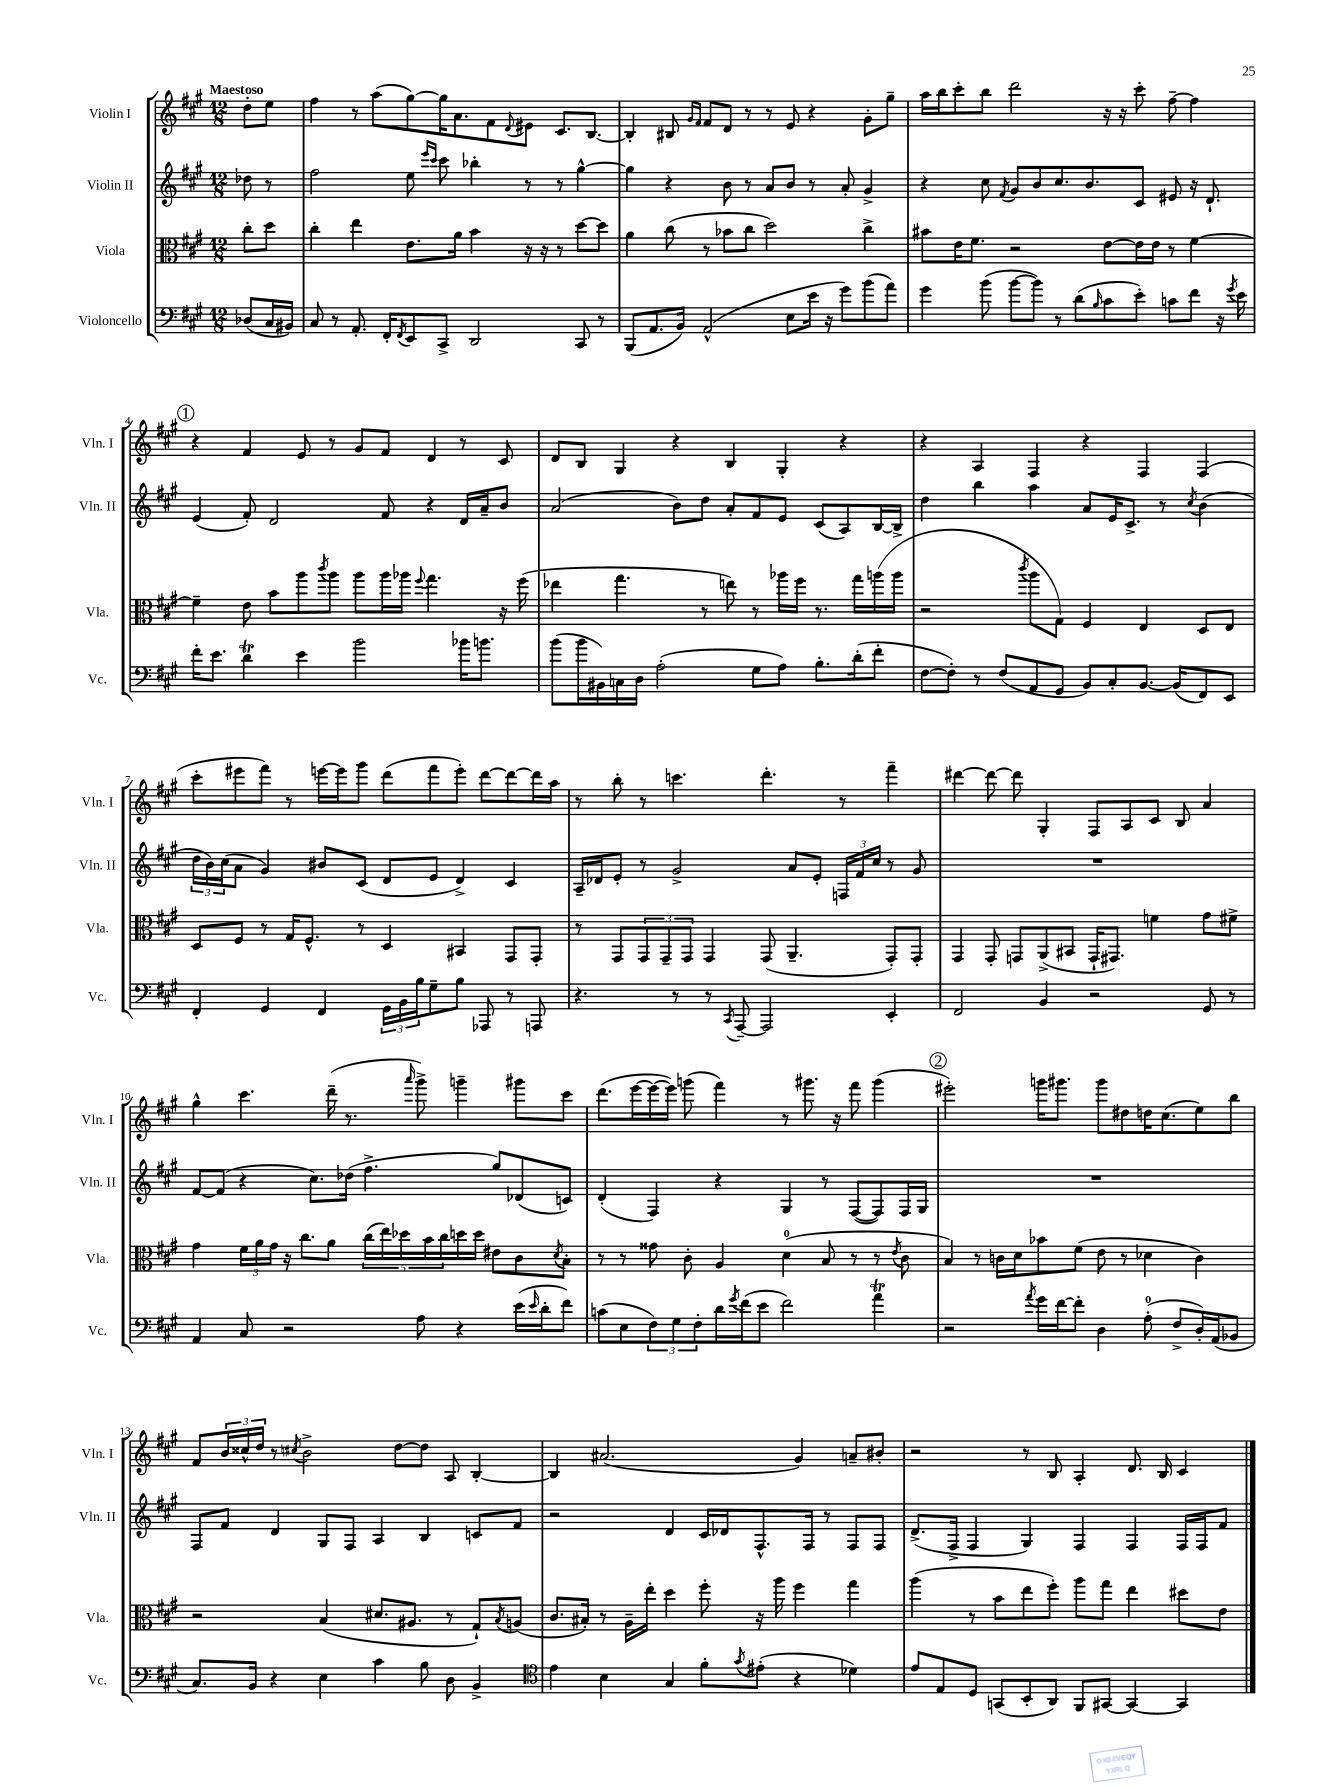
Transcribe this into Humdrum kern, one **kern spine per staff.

**kern	**kern	**kern	**kern
*staff4	*staff3	*staff2	*staff1
*clefF4	*clefC3	*clefG2	*clefG2
*k[f#c#g#]	*k[f#c#g#]	*k[f#c#g#]	*k[f#c#g#]
*M12/8	*M12/8	*M12/8	*M12/8
(8D-	8cc#'	8dd-	8dd'
16C#	8dd	8r	8ee
16BB#)	.	.	.
=	=	=	=
8C#	4cc#'	2ff#	4ff#
8r	.	.	.
8.AA'	4ee	.	8r
.	.	.	(8aa
16FF#'	.	.	.
8qFF#	.	.	.
8EE	8.e	8ee	[8gg#)
.	.	16qqeee	.
.	.	16qqccc#	.
8CC#^	.	8ccc#	16gg#]
.	16a	.	8.a
2DD	4b	4bb-'	.
.	.	.	8f#
.	.	.	8qqd
.	16r	8r	8e#
.	16r	.	.
.	8r	8r	8.c#
8CC#	[8dd	[4gg#^^	.
.	.	.	[8.B
8r	8dd]	.	.
=	=	=	=
(8BBB	4a	4gg#]	4B']
8.AA	.	.	.
.	(8cc#	4r	8B#
16BB)	.	.	.
.	.	.	16qqg#
.	.	.	16qqf#
(2AA^^	8r	.	8f#
.	8b-	8b	8d
.	8cc#	8r	8r
.	2dd)	8a	8r
8E	.	8b	8e
16e	.	8r	4r
16r	.	.	.
8g#)	.	8a'	.
(8b	4cc#^	4g#^	8g#'
8a)	.	.	8gg#~
=	=	=	=
4g#	8b#	4r	16aa
.	.	.	16bb
.	16e	.	8ccc#'
.	8.f#	.	.
(8b	.	8cc#	8bb
.	.	8qf#	.
[8b	2r	8g#	2ddd
8b])	.	8b	.
8r	.	8.cc#	.
(8d	.	.	.
.	.	8.b	.
16qqB	.	.	.
8c#	[8e	.	16r
.	.	.	16r
8e')	16e]	8c#	8ccc#'
.	16e	.	.
8c	8r	8e#	[8ff#~
8f#	[4f#	16r	4ff#]
.	.	8.d`	.
16r	.	.	.
8qg#	.	.	.
16e	.	.	.
=	=	=	=
16f#'	4f#~]	(4e	4r
8.e	.	.	.
4d	8e	8f#')	4f#
.	8b	2d	.
4e	8aa	.	8e
.	8qccc#	.	.
.	8aa	.	8r
2b	8aa	.	8g#
.	16aa	8f#	8f#
.	16aa-	.	.
.	8qqff#	.	.
.	4.gg#	4r	4d
16b-	.	16d	8r
8.b	.	16a~	.
.	16r	8b	8c#
.	(16ff#	.	.
=	=	=	=
(8b	4ee-	(2a	8d
16b	.	.	8B
16BB#)	.	.	.
16C	4.gg#	.	4G#
16D	.	.	.
(2A'	.	.	.
.	.	8b)	4r
.	8r	8dd	.
.	8ee)	8a'	4B
8G#	8r	8f#	.
8A)	16aa-	8e	4G#'
.	16ff#	.	.
8.B'	8.r	(8c#	.
.	.	8A)	4r
(16d'	16gg#	.	.
8f#'	(16aa	[16B	.
.	16aa	16B^]	.
=	=	=	=
[8F#	2r	4dd	4r
8F#'])	.	.	.
8r	.	4bb	4A
(8F#	.	.	.
.	8qccc#	.	.
8AA	8aa	4aa	4F#
8GG#	8G#)	.	.
8BB)	4F#	8a	4r
8C#'	.	16e	.
.	.	8.c#^	.
[8.BB	4E	.	4F#
.	.	8r	.
(16BB]	.	.	.
.	.	8qcc#	.
8FF#)	8D	(4b	(4F#
8EE	8E	.	.
=	=	=	=
4FF#'	8D	24dd	8ccc#'
.	.	24b)	.
.	.	(24cc#	.
.	8F#	8a	8eee#
4GG#	8r	4g#)	8fff#)
.	16G#	.	8r
.	8.F#^^	.	.
4FF#	.	8b#	[16eee
.	.	.	16eee]
.	8r	(8c#	8ggg#
24GG#	4D	8d	(8ddd
24BB	.	.	.
24B	.	.	.
8G#~	.	8e	8fff#
8B	4BB#	4d^)	8eee')
8AAA-	.	.	[8ddd
8r	8GG#	4c#	8ddd_
8AAA	8GG#'	.	16ddd]
.	.	.	16aa
=	=	=	=
4.r	8r	16A~	8r
.	.	16d-	.
.	8GG#	8e'	8bb'
.	12GG#	8r	8r
.	12GG#~	.	.
8r	.	2g#^	4.ccc
.	12GG#	.	.
8r	4GG#	.	.
8qCC#	.	.	.
[8AAA~	.	.	.
2AAA]	(8GG#	.	4.ddd'
.	4.AA~	8a	.
.	.	8e'	.
.	.	24F	8r
.	.	24f#	.
.	.	24cc#	.
4EE'	8GG#')	8r	4fff#~
.	8GG#'	8g#	.
=	=	=	=
2FF#	4GG#	1.r	[4ddd#
.	8GG#'	.	8ddd#_
.	8GG	.	8ddd#]
4BB	(8AA^	.	4G#'
.	8BB#	.	.
2r	16GG`	.	8F#
.	8.GG#)	.	.
.	.	.	8A
.	4f	.	8c#
.	.	.	8B
8GG#	8g#	.	4a
8r	8f#^	.	.
=	=	=	=
4AA	4g#	[8f#	4gg#^^
.	.	(8f#]	.
8C#	24f#	4r	4.ccc#
.	24a	.	.
.	24g#	.	.
2r	16r	.	.
.	8.cc#	.	.
.	.	8.cc#)	.
.	8a	.	(16ddd~
.	.	(16dd-	8.r
.	(20cc#	4.ff#^	.
.	20ee)	.	.
.	20dd-	.	.
.	.	.	16qqaaa
8A	.	.	8ggg#^)
.	20b	.	.
.	20cc#	.	.
4r	16dd	.	4ggg~
.	16dd	.	.
.	8e#	8gg#)	.
(16e	8c#	(8d-	8ggg#
16qqe	.	.	.
16d'	.	.	.
.	8qd	.	.
8f#)	8B'	8c)	8ccc#
=	=	=	=
(8c	8r	(4d'	(8.ddd
8E	8r	.	.
.	.	.	[16eee
12F#)	8g##	4F#)	16eee_
.	.	.	16eee])
12G#	.	.	.
.	8c#'	.	(8ggg
12F#'	.	.	.
16d	4A	4r	4fff#)
8qg#	.	.	.
(16f#	.	.	.
8e	.	.	.
2f#)	(4d	4G#	8r
.	.	.	8.ggg#
.	8B	8r	.
.	.	.	16r
.	8r	([8F#	8fff#
4a	8r	8F#])	(4ggg#
.	8qe	.	.
.	8c#	16F#	.
.	.	16G#	.
=	=	=	=
2r	4B)	1.r	2eee#')
.	8r	.	.
.	16c	.	.
.	16d	.	.
8qa	.	.	.
16g#	8b-	.	16ggg
[16f#	.	.	8.ggg#
8f#']	(8f#	.	.
4D	8e	.	8ggg#
.	8r	.	8dd#
(8A'	4d-	.	16dd
.	.	.	(8.cc#
8F#^	.	.	.
16D')	4c)	.	8ee)
(16AA	.	.	.
8BB-	.	.	8bb
=	=	=	=
8.C#)	2r	8F#	8f#
.	.	8f#	24b
.	.	.	24cc##^^
16BB	.	.	.
.	.	.	24dd
4r	.	4d	8r
.	.	.	8qcc#
.	.	.	2b^
4E	(4B	8G#	.
.	.	8F#	.
4c#	8.d#	4A	.
.	.	.	[8dd
.	8.A#	.	.
8B	.	4B	8dd]
8D	8r	.	8A
4BB^	8G#`)	8c	[4B'
.	8qB	.	.
.	(8A	8f#	.
=	=	=	=
*clefC4	*	*	*
4e	8.c#	2r	4B]
.	16B#')	.	.
4B	8r	.	(2.a#
.	16A~	.	.
.	16ee'	.	.
4G#	4dd	4d	.
8f#'	8ff#'	16c#	.
.	.	16d-	.
8qg#	.	.	.
(8e#'	16r	8.F#^^	.
.	16aa	.	.
4r	4ff#	.	4g#)
.	.	16F#	.
.	.	8r	.
4d-)	4gg#	8F#	8a~
.	.	8F#	8b#'
=	=	=	=
8e	(4aa	(8.d^	2r
8E	.	.	.
.	.	16F#^	.
8D	8r	4F#	.
(8GG	8b	.	.
8BB'	8ee	4G#)	8r
8AA)	8ff#')	.	8B
8FF#	8aa	4F#	4A'
[8GG#	8gg#	.	.
4GG#_	4ee	4F#	8.d
.	.	.	16B
4GG#]	8dd#	16F#	4c#
.	.	16F#	.
.	8e	8f#	.
==	==	==	==
*-	*-	*-	*-
